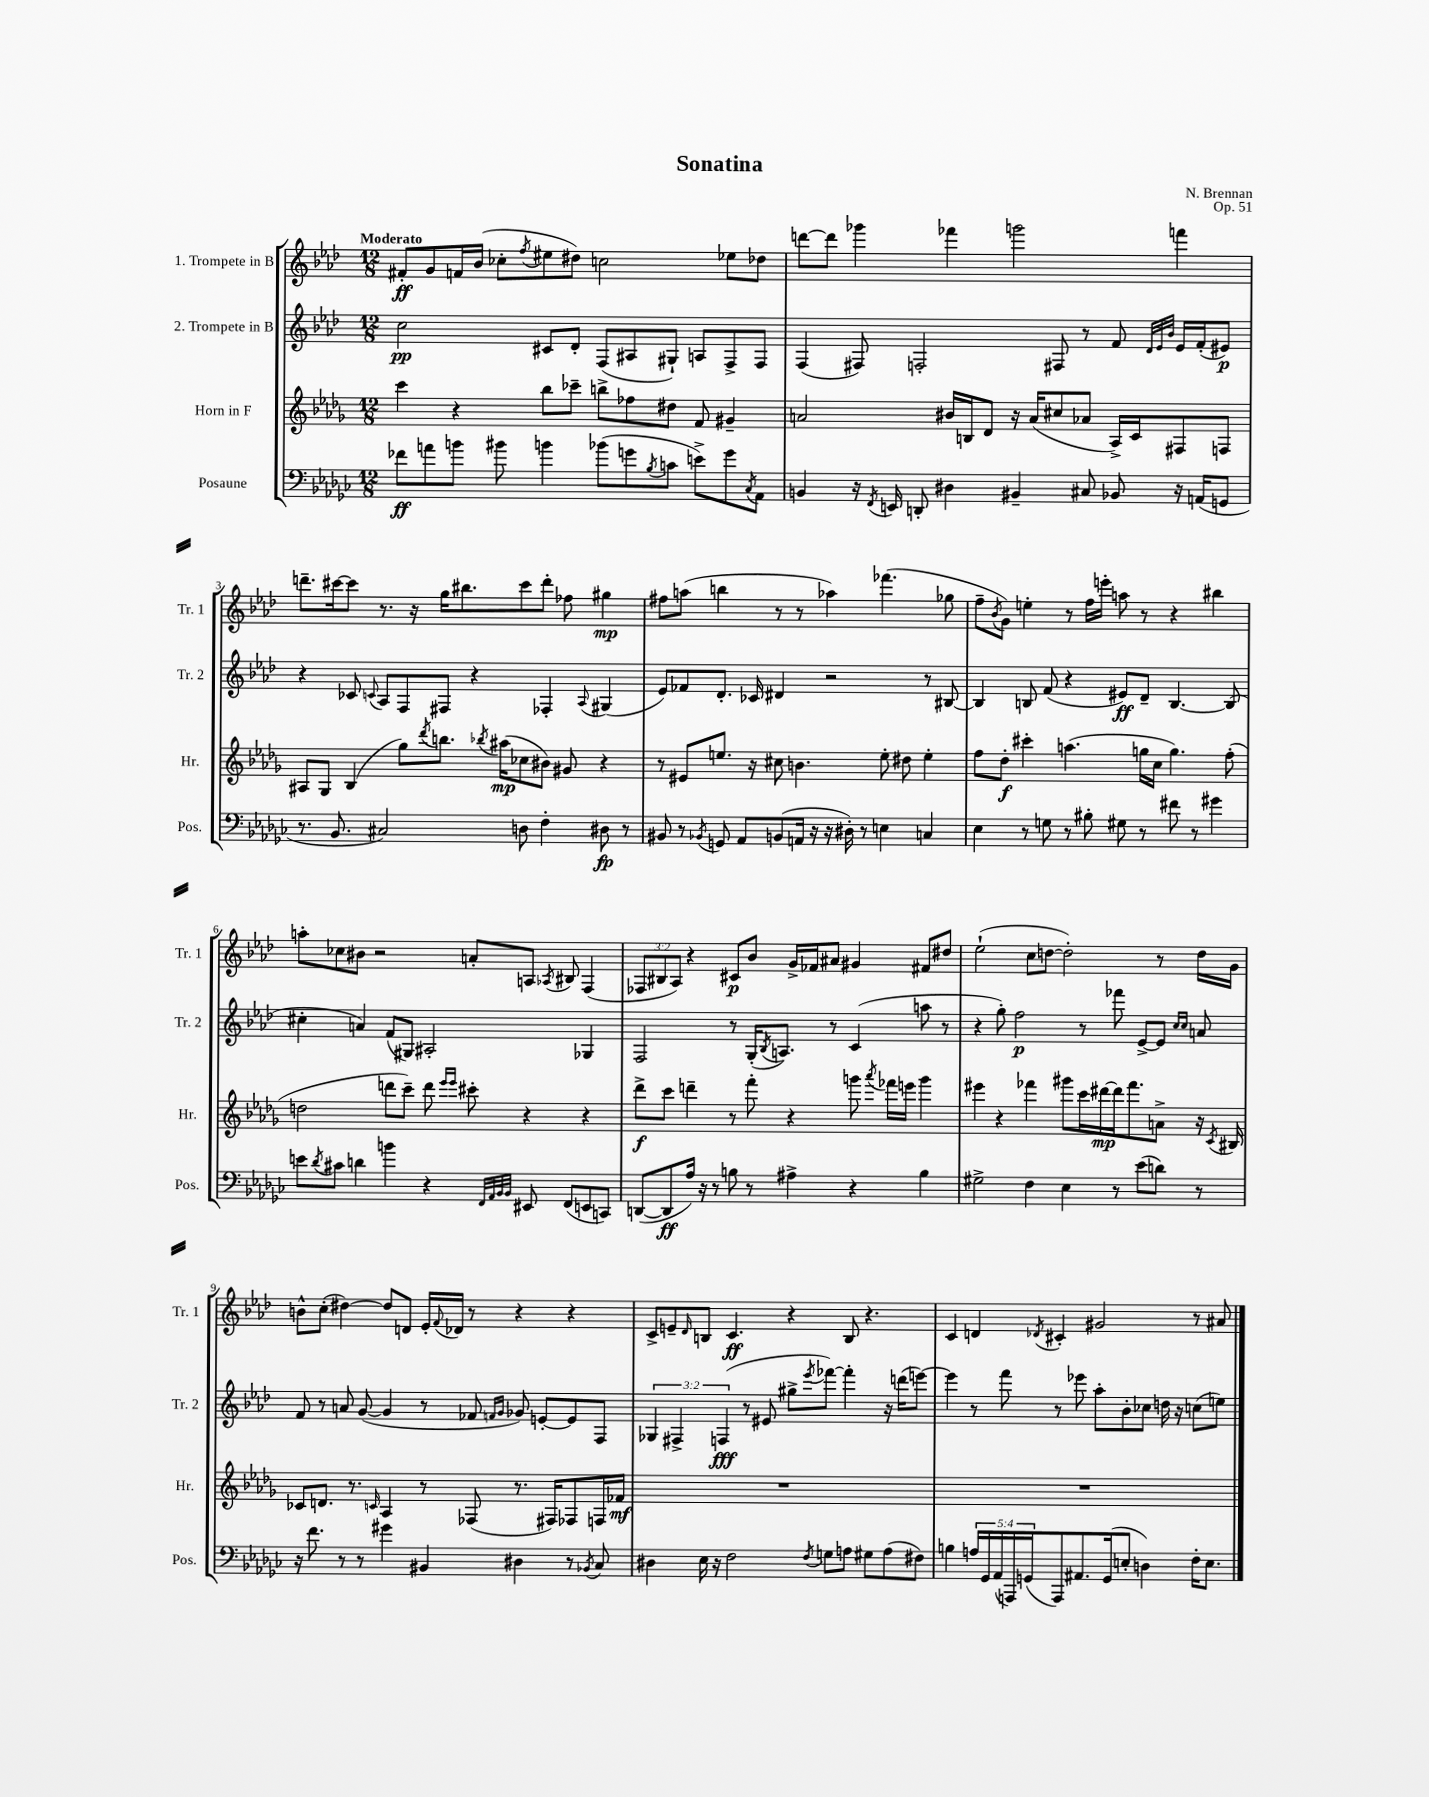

**kern	**kern	**kern	**kern
*staff4	*staff3	*staff2	*staff1
*clefF4	*clefG2	*clefG2	*clefG2
*k[b-e-a-d-g-c-]	*k[b-e-a-d-g-]	*k[b-e-a-d-]	*k[b-e-a-d-]
*M12/8	*M12/8	*M12/8	*M12/8
8f-\L	4ccc\	2cc\	8f#'/L
8a\	.	.	8g/
8b\J	4r	.	16f/L
.	.	.	(16b-/JJ
8b#\	.	.	8cc-'\L
.	.	.	8qff/
4b\	8bb-\L	8c#/L	8ee#\
.	8ccc-~\J	8d-'/J	8dd#\J)
(8b-\L	8bb^\L	(8F/L	2cc\
8g\	8ff-\	8A#/	.
8qB-/	.	.	.
8c\J	8dd#\J	8G#`/J)	.
8e^\L)	8f/	8A/L	.
8g\	4g#~/	8F^/	8ee-\L
8qC-/	.	.	.
8AA-\J	.	8F/J	8dd-\J
=	=	=	=
4BB/	2a/	(4F/	[8ddd\L
.	.	.	8ddd\]J
16r	.	8F#/)	4ggg-\
8qFF/	.	.	.
16EE/	.	.	.
8DD'/	.	2F'/	.
4D#\	16b#/LL	.	4fff-\
.	16B/J	.	.
.	8d-/J	.	.
4BB#~/	16r	.	2ggg\
.	(16a/LK	.	.
.	8cc#/	8F#/	.
8C#/	8a-/J	8r	.
8BB-/	16A-^/LL)	8f/	.
.	16c/J	.	.
.	.	32qqd-/LLL	.
.	.	32qqe-/	.
.	.	32qqb-/JJJ	.
16r	8F#/	16e-/LL	4fff\
(16AA/LK	.	(16f'/J	.
8GG/J	8F/J	8e#/J)	.
=	=	=	=
8.r	8A#/L	4r	8.ddd~\L
.	8G-/J	.	.
8.BB-/	.	.	[16ccc#\k
.	(4B-/	8c-/	8ccc#\]J
.	.	8qqc/	.
2C#/)	.	8A-/L	8.r
.	8gg-\L)	8F/	.
.	.	.	16r
.	8qddd-/	.	.
.	8.bb\J	8F#/J	16gg\LK
.	.	.	8.bb#\
.	.	4r	.
.	8qbb-/	.	.
.	(16aa#\LK	.	.
8D\	8cc-\	.	8ccc#\
4F'\	8b#\J)	4F-'/	8ddd'\J
.	8g#/	.	8ff-\
.	.	8qqA-/	.
8D#\	4r	(4G#/	4gg#\
8r	.	.	.
=	=	=	=
8BB#/	8r	8e-/L)	8ff#\L
8r	8e#/L	8f-/	(8aa\J
8qBB-/	.	.	.
8GG/	8.ee/J	8.d-'/J	4bb\
8AA-/L	.	.	.
.	16r	16c-/	.
(8BB/	8cc#\	4d#/	8r
16AA/Jk	4.b\	.	8r
16r	.	.	.
16r	.	2r	4aa-\)
16D#'\)	.	.	.
8r	.	.	.
4E\	8ee'\	.	(4.fff-\
.	8dd#\	.	.
4C/	4ee'\	8r	.
.	.	[8B#/	8gg-\
=	=	=	=
4E-\	8ff\L	4B#/]	8ff~\L
.	.	.	8qb-/
.	8dd-'\J	.	8g\J)
8r	4ccc#'\	8B/	4ee'\
8G\	.	(8f/	.
8r	(4.aa\	4r	8r
8B#'\	.	.	16ff\LL
.	.	.	16eee'\JJ
8G#\	.	8e#/L)	8aa\
8r	16gg\LL	8d-~/J	8r
.	16cc\JJ	.	.
8f#\	4.gg\)	[4.B/	4r
8r	.	.	.
4g#\	.	.	4bb#\
.	(8ff'\	(8B/]	.
=	=	=	=
8e\L	2dd\	4cc#'\	8aa'\L
8qd-/	.	.	.
8c#\J	.	.	8cc-\
4d\	.	4a/)	8b#\J
.	.	.	2r
4b\	8ddd\L	(8f/L	.
.	8ccc~\J)	8G#/J)	.
4r	8ddd\	2A#'/	.
.	16qqeee-/LL	.	.
.	16qqeee-/JJ	.	.
.	8ccc#'\	.	8a'/L
32qqFF/LLL	.	.	.
32qqAA-/	.	.	.
32qqBB-/	.	.	.
32qqBB-/JJJ	.	.	.
8EE#/	4r	.	8A/J
.	.	.	8qA-/
(8FF/L	.	.	8B#/
8EE/	4r	4G-/	(4F/
8CC/J)	.	.	.
=	=	=	=
([8DD/L	8ddd-^\L	2F/	12F-/L
.	.	.	12B#/
8DD/]	8ccc\J	.	.
.	.	.	12A-/J)
16A-/Jk)	4ddd~\	.	4r
16r	.	.	.
8r	.	.	.
8B\	8r	8r	8c#/L
8r	8fff'\	(16G'/LK	8b-/J
.	.	8qB-/	.
.	.	8.A/J)	.
4A#^\	4r	.	16g^/LL
.	.	.	16f-/J
.	.	8r	8a#/J
4r	8ggg\	(4c/	4g#/
.	8qaaa-/	.	.
.	16fff-\LL	.	.
.	16eee\JJ	.	.
4B\	4ggg\	8aa\	8f#/L
.	.	8r	8dd#/J
=	=	=	=
2G#^\	4eee#\	4r	(2ee-`\
.	4r	8gg'\)	.
.	.	2ff\	.
4F\	4fff-\	.	8cc\L
.	.	.	[8dd\J
4E-\	8ggg#\L	.	2dd'\])
.	16ccc\L	8r	.
.	[16ddd#\	.	.
8r	16ddd#\]J	8fff-\	.
.	8.fff-\	.	.
(8e-\L	.	[8e-^/L	.
8d\J)	8a^\J	8e-/]J	8r
.	.	16qqcc/LL	.
.	.	16qqcc/JJ	.
8r	16r	8a/	16dd\LL
.	8qc/	.	.
.	16B#/	.	16g\JJ
=	=	=	=
16r	8c-/L	8f/	8b^^\L
8.f\	.	.	.
.	8.d/J	8r	(8cc'\J
8r	.	8a/	[4dd#\)
.	8.r	.	.
8r	.	([8g/	.
.	16qqc/	.	.
4g#\	4A-/	4g/]	8dd#/]L
.	.	.	8d/J
4BB#/	8r	8r	16e-'/LL
.	.	.	8qqf/
.	.	.	16d-/JJ
.	(8F-/	8f-/	8r
.	.	16qqf/LL	.
.	.	16qqg/JJ	.
4D#\	8.r	8g-/)	4r
.	.	[8e'/L	.
.	16F#/LK)	.	.
8r	8F-/	8e/]	4r
8qBB-/	.	.	.
8C-/	16F/L	8F/J	.
.	16f-/JJ	.	.
=	=	=	=
4D#\	1.r	6G-/	8c^/L
.	.	.	8e~/
.	.	6F#^/	.
.	.	.	16qqd-/
16E-\	.	.	8B/J
16r	.	.	.
.	.	(6F/	.
2F\	.	.	4.c/
.	.	8r	.
.	.	8e#/	.
.	.	8gg#^\L	4r
8qF/	.	8qeee-/	.
8G\L	.	[8fff-\J)	.
8A\J	.	4fff-'\]	8B/
8G#\L	.	.	4.r
(8A\	.	16r	.
.	.	(16ddd\LK	.
8F#\J)	.	[8eee\J)	.
=	=	=	=
4B\	1.r	4eee\]	4c/
20A/LL	.	8r	4d/
20GG-/	.	.	.
(20AA-/	.	.	.
.	.	8fff\	.
20AAA/)	.	.	.
(20GG/J	.	.	.
.	.	.	8qd-/
8AAA/)	.	8r	4c#'/
8.AA#/	.	8eee-\	.
.	.	8aa-'\L	2g#/
(16GG/k	.	.	.
8E'/J	.	8b-'\	.
4D\)	.	8cc-\J	.
.	.	16dd\	.
.	.	16r	.
16F'\LK	.	(8cc\L	8r
8.E\J	.	.	.
.	.	8ee\J)	8a#/
==	==	==	==
*-	*-	*-	*-
